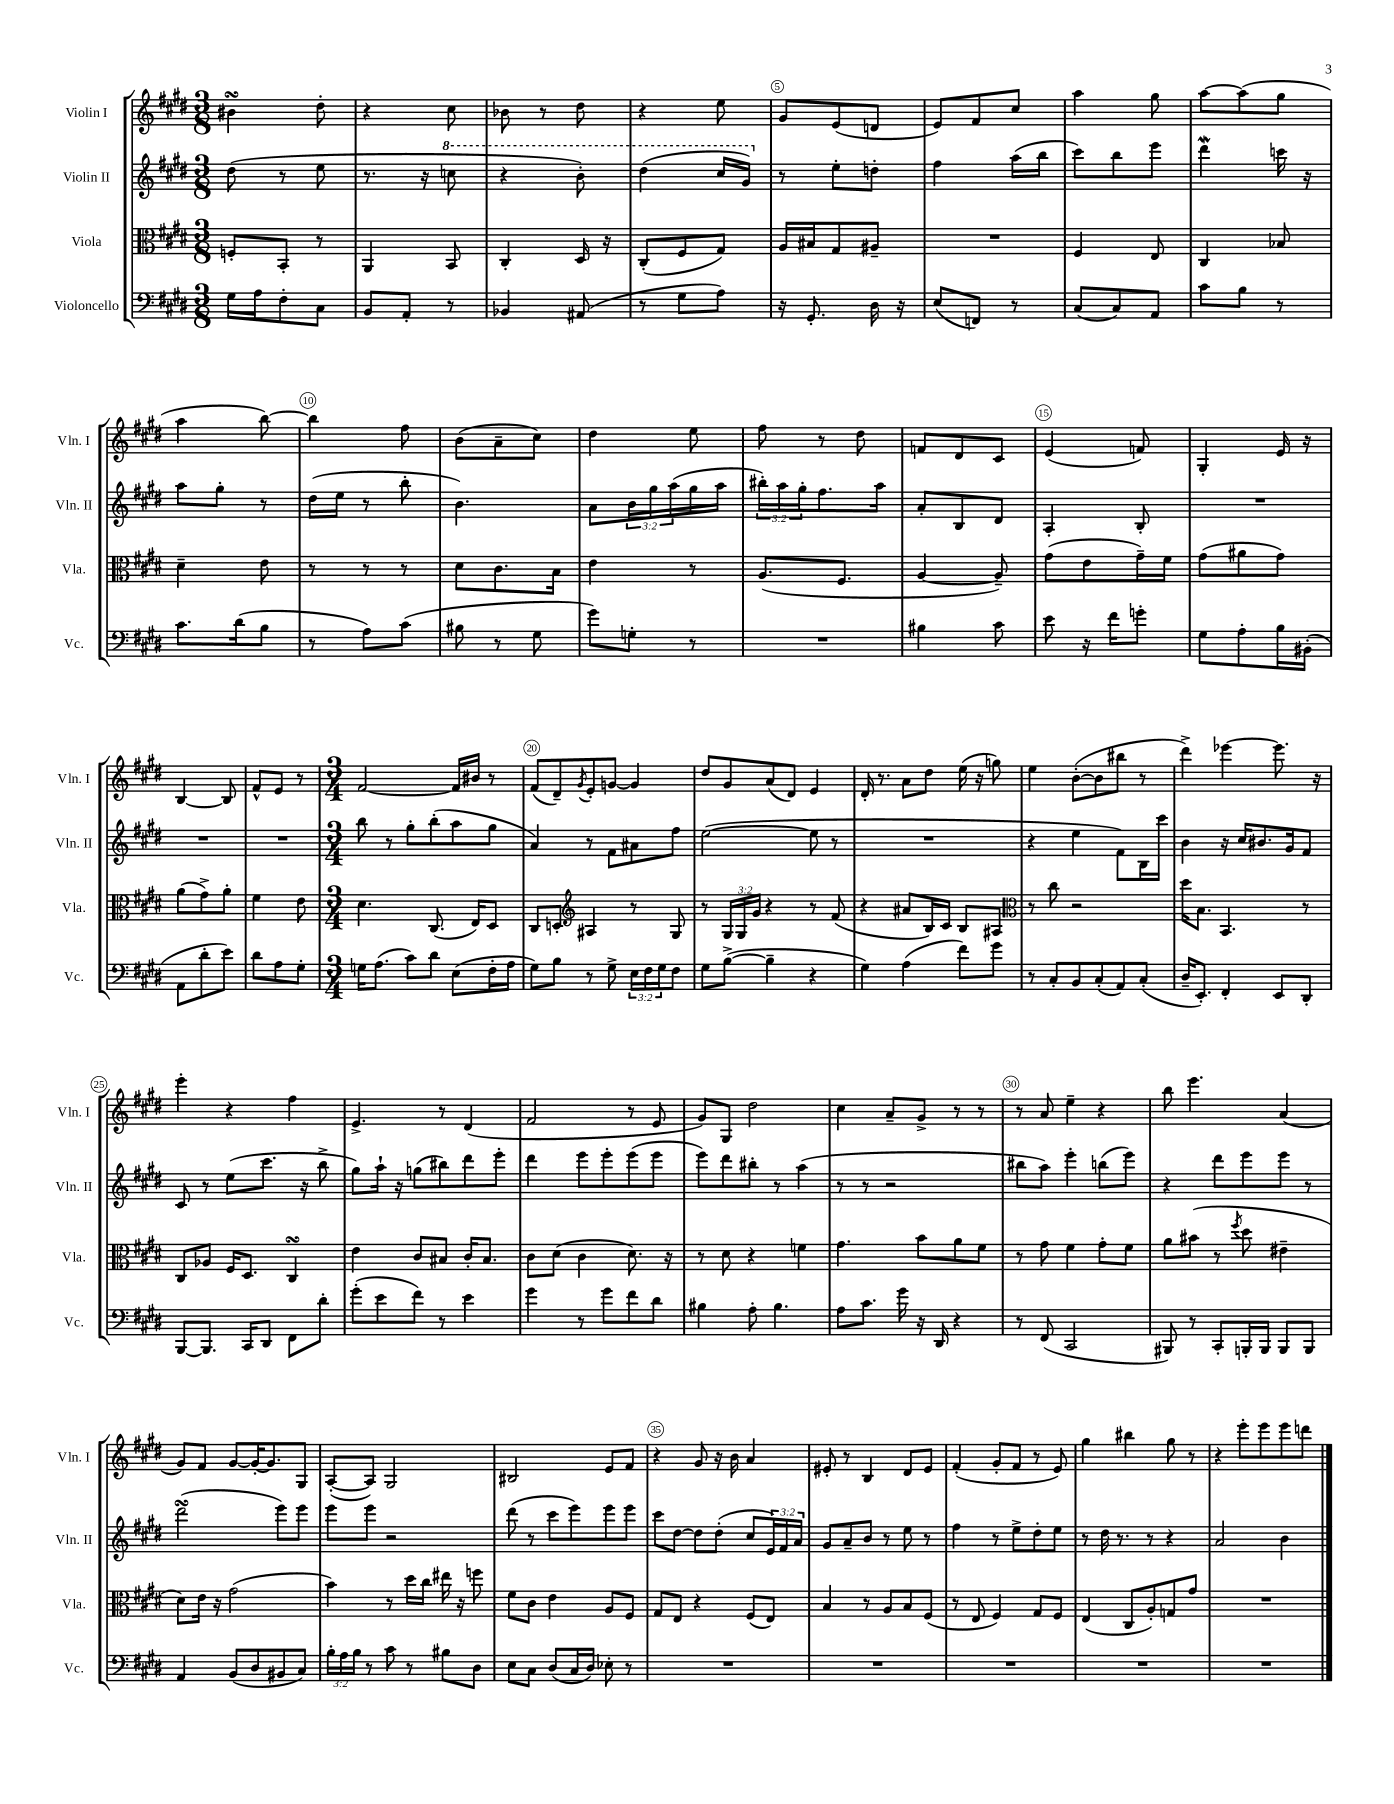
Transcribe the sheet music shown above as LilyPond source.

<<
\new StaffGroup <<
\new Staff = "s0" \with { instrumentName = "Violin I" shortInstrumentName = "Vln. I" } {
    \clef treble \key e \major \numericTimeSignature \time 3/8
    bis'4\turn dis''8-. |
    r4 cis''8 |
    bes'8 r8 dis''8 |
    r4 e''8 |
    gis'8 e'8( d'8 |
    e'8) fis'8 cis''8 |
    a''4 gis''8 |
    a''8~ a''8( gis''8 |
    a''4 b''8~) |
    b''4 fis''8 |
    b'8( a'8-- cis''8) |
    dis''4 e''8 |
    fis''8 r8 dis''8 |
    f'8 dis'8 cis'8 |
    e'4( f'8) |
    gis4-. e'16 r16 |
    b4~ b8 |
    fis'8-^ e'8 r8 |
    \numericTimeSignature \time 3/4 fis'2~ fis'16 bis'16 r8 |
    fis'8( dis'8--) \acciaccatura { gis'8 } e'8-. g'8~ g'4 |
    dis''8 gis'8 a'8( dis'8) e'4 |
    dis'16-. r8. a'8 dis''8 e''16( r16 g''8) |
    e''4 b'8~-.( b'8 bis''8 r8 |
    dis'''4->) ees'''4~ ees'''8. r16 |
    e'''4-. r4 fis''4 |
    e'4.-> r8 dis'4( |
    fis'2 r8 e'8 |
    gis'8) gis8 dis''2 |
    cis''4 a'8-- gis'8-> r8 r8 |
    r8 a'8 e''4-- r4 |
    b''8 e'''4. a'4( |
    gis'8) fis'8 gis'8~ gis'16~-. gis'8. gis8 |
    a8~-.( a8) gis2 |
    bis2 e'8 fis'8 |
    r4 gis'8 r16 b'16 a'4 |
    eis'8-. r8 b4 dis'8 eis'8 |
    fis'4-.( gis'8-. fis'8 r8 e'8) |
    gis''4 bis''4 gis''8 r8 |
    r4 e'''8-. e'''8 e'''8 d'''8 \bar "|." |
}
\new Staff = "s1" \with { instrumentName = "Violin II" shortInstrumentName = "Vln. II" } {
    \clef treble \key e \major \numericTimeSignature \time 3/8 \override Staff.TupletNumber.text = #tuplet-number::calc-fraction-text
    dis''8( r8 e''8 |
    r8. r16 \ottava #1 c'''8 |
    r4 b''8-.) |
    dis'''4( cis'''16 gis''16) \ottava #0 |
    r8 e''8-. d''8-. |
    fis''4 a''16( b''16 |
    cis'''8) b''8 e'''8 |
    dis'''4\mordent c'''16 r16 |
    a''8 gis''8-. r8 |
    dis''16( e''16 r8 b''8-. |
    b'4.) |
    a'8 \tuplet 3/2 { b'16 gis''16 a''16( } gis''16 a''16 |
    \tuplet 3/2 { bis''16-.) a''16 gis''16-. } fis''8. a''16 |
    a'8-. b8 dis'8 |
    a4-. b8-. |
    R4. |
    R4. |
    R4. |
    \numericTimeSignature \time 3/4 b''8 r8 gis''8-. b''8-.( a''8 gis''8 |
    a'4) r8 fis'8 ais'8 fis''8 |
    e''2~( e''8 r8 |
    R2. |
    r4 e''4 fis'8) b16 cis'''16 |
    b'4 r16 cis''16 bis'8. gis'16 fis'8 |
    cis'8 r8 e''8( cis'''8. r16 b''8-> |
    gis''8) a''16-! r16 g''8( bis''8) dis'''8 e'''8-. |
    dis'''4 e'''8 e'''8-. e'''8( e'''8 |
    e'''8) dis'''8 bis''8-. r8 a''4( |
    r8 r8 r2 |
    bis''8 a''8) e'''4-. b''8( e'''8) |
    r4 dis'''8 e'''8 e'''8 r8 |
    dis'''2\turn( e'''8) e'''8 |
    e'''8 e'''8 r2 |
    dis'''8( r8 cis'''8 e'''8) e'''8 e'''8 |
    cis'''8 dis''8~ dis''8 dis''8-.( cis''8 \tuplet 3/2 { e'16) fis'16 a'16 } |
    gis'8 a'8-- b'8 r8 e''8 r8 |
    fis''4 r8 e''8-> dis''8-. e''8 |
    r8 dis''16 r8. r8 r4 |
    a'2 b'4 \bar "|." |
}
\new Staff = "s2" \with { instrumentName = "Viola" shortInstrumentName = "Vla." } {
    \clef alto \key e \major \numericTimeSignature \time 3/8 \override Staff.TupletNumber.text = #tuplet-number::calc-fraction-text
    f8-. b,8-. r8 |
    a,4 b,8 |
    cis4-. dis16 r16 |
    cis8-.( fis8 gis8) |
    a16 bis16 gis8 ais8-- |
    R4. |
    fis4 e8 |
    cis4 bes8 |
    dis'4-- e'8 |
    r8 r8 r8 |
    dis'8 cis'8. b16 |
    e'4 r8 |
    a8.( fis8. |
    a4~ a8--) |
    gis'8( e'8 gis'16--) fis'16 |
    gis'8( ais'8 gis'8) |
    a'8( gis'8->) a'8-. |
    fis'4 e'8 |
    \numericTimeSignature \time 3/4 dis'4. cis8.( e16) dis8 |
    cis8 d8-. \clef treble ais4 r8 gis8 |
    r8 \tuplet 3/2 { gis16 gis16 gis'16 } r4 r8 fis'8( |
    r4 ais'8 b16) cis'16 b8 ais8 |
    \clef alto r8 cis''8 r2 |
    dis''16 b8. b,4. r8 |
    cis8 aes8 fis16 dis8. cis4\turn |
    e'4 cis'8 bis8 cis'16-. bis8. |
    cis'8 dis'8( cis'4 dis'8.) r16 |
    r8 dis'8 r4 f'4 |
    gis'4. b'8 a'8 fis'8 |
    r8 gis'8 fis'4 gis'8-. fis'8 |
    a'8 bis'8( r8 \acciaccatura { fis''8 } dis''8 eis'4-- |
    dis'8) e'16 r16 gis'2( |
    b'4) r8 dis''16 cis''16 eis''16 r16 f''8 |
    fis'8 cis'8 e'4 a8 fis8 |
    gis8 e8 r4 fis8( e8) |
    b4 r8 a8 b8 fis8( |
    r8 e8 fis4) gis8 fis8 |
    e4( cis8 a8-.) g8 gis'8 |
    R2. \bar "|." |
}
\new Staff = "s3" \with { instrumentName = "Violoncello" shortInstrumentName = "Vc." } {
    \clef bass \key e \major \numericTimeSignature \time 3/8 \override Staff.TupletNumber.text = #tuplet-number::calc-fraction-text
    gis16 a16 fis8-. cis8 |
    b,8 a,8-. r8 |
    bes,4 ais,8( |
    r8 gis8 a8) |
    r16 gis,8.-. dis16 r16 |
    e8( f,8) r8 |
    cis8( cis8) a,8 |
    cis'8 b8 r8 |
    cis'8. dis'16( b8 |
    r8 a8) cis'8( |
    bis8 r8 gis8 |
    gis'8) g8-. r8 |
    R4. |
    bis4 cis'8 |
    e'8 r16 fis'16 g'8-. |
    gis8 a8-. b16 bis,16-.( |
    a,8 dis'8-. e'8) |
    dis'8 a8 gis8-. |
    \numericTimeSignature \time 3/4 g16 a8.( cis'8) dis'8 e8( fis16-. a16 |
    gis8) b8 r8 gis8-> \tuplet 3/2 { e16 fis16 gis16 } fis8 |
    gis8 b8~->( b4-- r4 |
    gis4) a4( fis'8) gis'8 |
    r8 cis8-. b,8 cis8-.( a,8) cis8-.( |
    dis16-- e,8.-.) fis,4-. e,8 dis,8-. |
    b,,8~ b,,8. cis,16 dis,8 fis,8 dis'8-. |
    gis'8-.( e'8 fis'8) r8 e'4 |
    gis'4 r8 gis'8 fis'8 dis'8 |
    bis4 a8-. bis4. |
    a8 cis'8. gis'16 r16 dis,16 r4 |
    r8 fis,8( cis,2 |
    bis,,8) r8 cis,8-. b,,16-. b,,16 b,,8 b,,8 |
    a,4 b,8( dis8 bis,8 cis8) |
    \tuplet 3/2 { b16-. a16 b16 } r8 cis'8 r8 bis8 dis8 |
    e8 cis8 dis8( cis16 dis16) ees8-. r8 |
    R2. |
    R2. |
    R2. |
    R2. |
    R2. \bar "|." |
}
>>
>>
\layout { \context { \Score \override BarNumber.break-visibility = ##(#f #t #t) barNumberVisibility = #(every-nth-bar-number-visible 5) \override BarNumber.stencil = #(make-stencil-circler 0.1 0.3 ly:text-interface::print) } }
